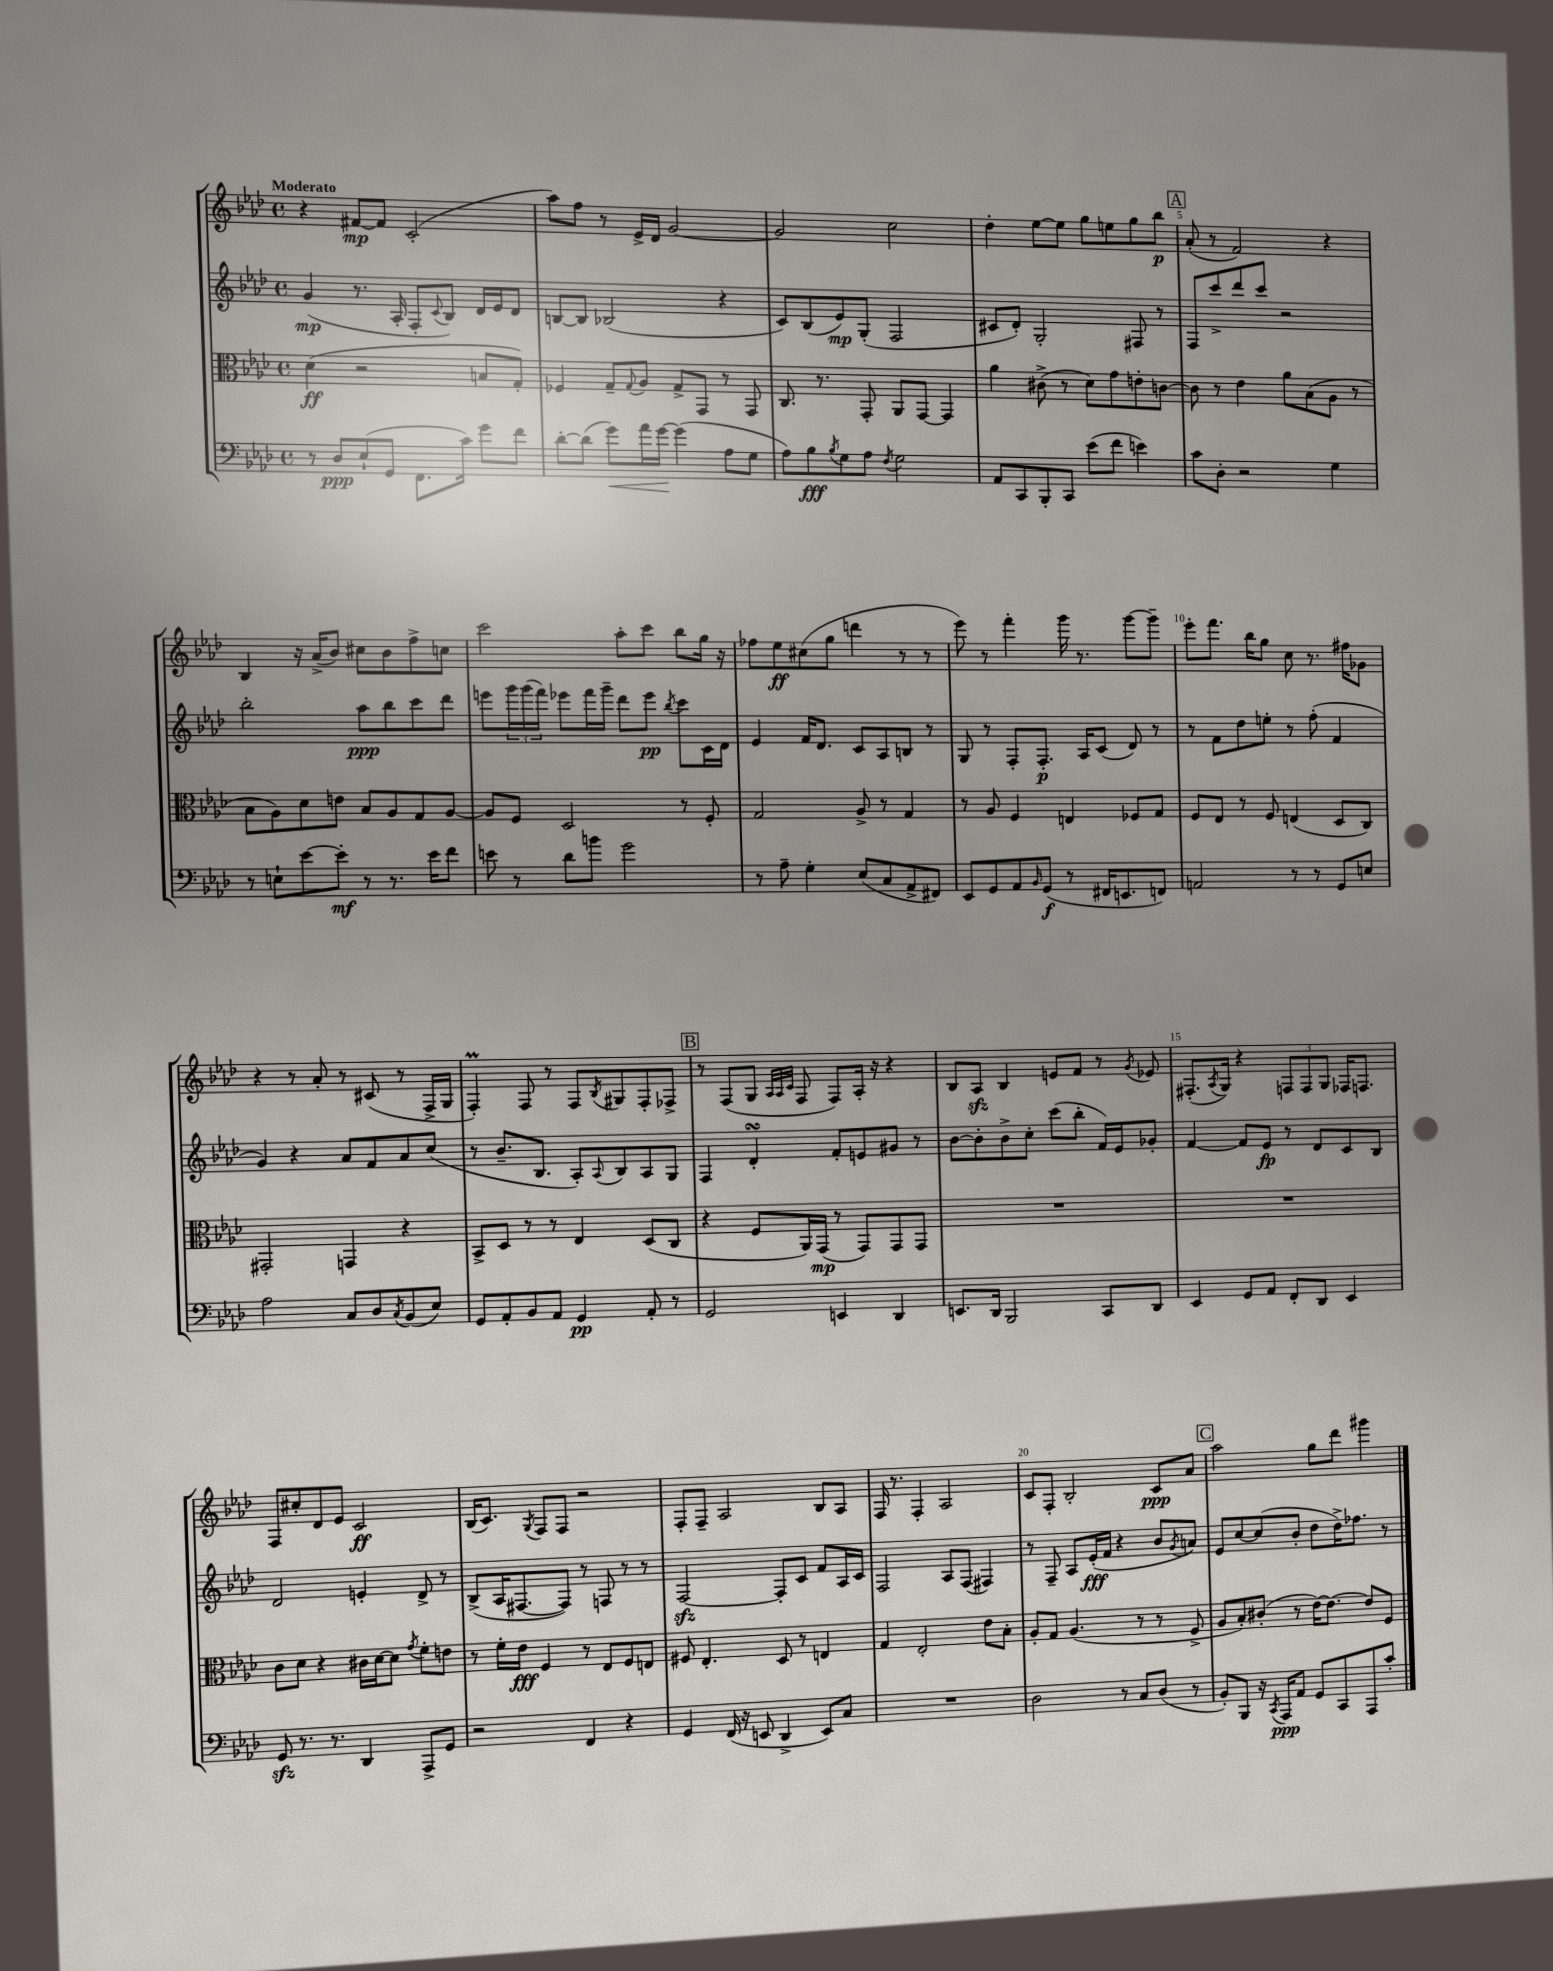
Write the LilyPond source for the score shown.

<<
\new StaffGroup <<
\new Staff = "s0" {
    \clef treble \key aes \major \defaultTimeSignature \time 4/4 \tempo "Moderato"
    r4 fis'8~\mp fis'8 c'2-.( |
    aes''8) f''8 r8 ees'16-> des'16 g'2~ |
    g'2 c''2 |
    des''4-. ees''8~ ees''8 g''8 e''8 g''8 bes''8\p |
    \mark \markup { \box "A" } aes'8-.( r8 f'2) r4 |
    bes4 r16 aes'16->( bes'8) cis''8 bes'8 f''8-> c''8 |
    c'''2 aes''8-. c'''8 bes''8 g''16 r16 |
    fes''8 ees''8\ff cis''8( g''8 d'''4 r8 r8 |
    ees'''8) r8 f'''4-. g'''16 r8. g'''8~ g'''8-- |
    ees'''8-. f'''8. bes''16 g''8 c''8 r8. fis''16 ges'8 |
    r4 r8 aes'8-. r8 cis'8( r8 f16-> g16 |
    f4-.\prall) f8 r8 f8 \acciaccatura { bes8 } gis8 f8-. fes8-> |
    \mark \markup { \box "B" } r8 f8( g8 \grace { aes32 aes32 c'32 } f8 f8) aes16-. r16 r4 |
    bes8 aes8\sfz bes4 e'8 f'8 r8 \acciaccatura { g'8 } ees'8 |
    fis8.-.( \acciaccatura { aes8 } g16) r4 \tuplet 3/2 { f8 f8 g8 } fes16 f8. |
    f8 cis''8-. des'8 ees'8 c'2\ff |
    bes16( c'8.) \acciaccatura { g8 } f8 f8 r2 |
    f8-. f8-- aes2 bes8 aes8 |
    f16 r8. f4-. aes2 |
    c'8 f8-. bes2-. c'8\ppp aes'8 |
    \mark \markup { \box "C" } aes''2 g''8 des'''8 gis'''4 \bar "|." |
}
\new Staff = "s1" {
    \clef treble \key aes \major \defaultTimeSignature \time 4/4
    g'4\mp( r8. aes16-. f8-. \appoggiatura { c'8 } bes8) des'16 ees'16 des'8 |
    b8~ b8 bes2( r4 |
    c'8) bes8( ees'8\mp) g8-.( f2 |
    cis'8 des'8-.) g2-. fis8 r8 |
    \mark \markup { \box "A" } f8 c'''8-> des'''8 c'''8 r2 |
    bes''2-. aes''8\ppp bes''8 c'''8 des'''8 |
    e'''8 \tuplet 3/2 { g'''16 g'''16( f'''16) } ees'''8 f'''16 g'''16-- des'''8 ees'''8\pp \acciaccatura { bes''8 } c'''8 c'16 des'16 |
    ees'4 f'16 des'8. c'8 aes8 b8 r8 |
    g8 r8 f8-. f8.-.\p aes16 c'8( des'8) r8 |
    r8 f'8 des''8 e''8-. r8 f''8-.( f'4 |
    g'4) r4 aes'8 f'8 aes'8 c''8( |
    r8 bes'8.-- bes8. aes8-.) \appoggiatura { aes8 } bes8 aes8 g8 |
    \mark \markup { \box "B" } f4 des'4-.\turn f'8-. e'8 gis'8 r8 |
    bes'8~ bes'8-. bes'8-> c''8-. c'''8( bes''8-. f'16) ees'16 ges'8-. |
    f'4~ f'8 ees'8\fp r8 des'8 c'8 bes8 |
    des'2 e'4-. des'8-> r8 |
    bes8->( aes16 fis8.~ fis8) r8 f8 r8 r8 |
    f2~\sfz f8-. c'8 f'8 aes16 c'16 |
    f2 aes8 f8( fis4) |
    r8 f8-- aes8 ees'16-.\fff( f'16 r4 bes'8 \acciaccatura { g'8 } a'8) |
    \mark \markup { \box "C" } ees'8 c''8~ c''8( bes'8-. des''8 des''16->) fes''8. r8 \bar "|." |
}
\new Staff = "s2" {
    \clef alto \key aes \major \defaultTimeSignature \time 4/4
    des'4\ff( r2 b8 g8-.) |
    fes4 g8-- \appoggiatura { g8 } aes8 g8-> g,8 r8 g,8 |
    c8. r8. g,8-. aes,8 g,8~ g,4 |
    aes'4 cis'8->( r8 des'8) g'8 e'8-. c'8~ |
    \mark \markup { \box "A" } c'8 r8 ees'4 aes'8 bes8( aes8 r8 |
    bes8 aes8) des'8 e'8 bes8 aes8 g8 aes8~ |
    aes8 f8 des2 r8 f8-. |
    g2 aes8-> r8 g4 |
    r8 aes8 f4 e4 fes8 g8 |
    f8 ees8 r8 f8 e4( des8 c8) |
    gis,2-. g,4 r4 |
    bes,8-> des8 r8 r8 ees4 des8( c8 |
    \mark \markup { \box "B" } r4 f8 aes,16) g,16\mp( r8 g,8) g,8 g,8 |
    R1 |
    R1 |
    c'8 des'8 r4 cis'16 des'16~ des'8 \acciaccatura { g'8 } f'8-. e'8 |
    r8 f'16-. ees'16\fff f4 r8 ees8 f8 e8 |
    fis8 ees4.-. des8 r8 e4 |
    g4 ees2-. ees'8 bes8-. |
    aes8-. g8 aes4.( r8 r8 f8-> |
    \mark \markup { \box "C" } aes8 bes8-.) cis'8-.( r8 ees'16~) ees'8.~ ees'8 f8 \bar "|." |
}
\new Staff = "s3" {
    \clef bass \key aes \major \defaultTimeSignature \time 4/4
    r8 des8\ppp ees8-!( g,8 f,8. c'16) g'8 f'8 |
    des'8~-. des'8( g'8\<) aes'16 g'16~\! g'4( aes8 g8 |
    aes8) bes8\fff \acciaccatura { bes8 } g8 aes8 \acciaccatura { f8 } g2 |
    aes,8 c,8 bes,,8-. c,8 ees'8( f'8 e'4) |
    \mark \markup { \box "A" } c'8 des8-. r2 g4 |
    r8 e8-! ees'8~ ees'8-.\mf r8 r8. ees'16 f'8 |
    e'8 r8 des'8 b'8 g'2 |
    r8 aes8-- g4-. ees8( c8 aes,8-> fis,8) |
    ees,8 g,8 aes,8 \grace { bes,16 } g,8\f( r8 fis,16 e,8. f,8) |
    a,2 r8 r8 g,8 e8 |
    aes2 c8 des8 \acciaccatura { c8 } bes,8( ees8) |
    g,8 aes,8-. bes,8 aes,8 g,4\pp aes,8-. r8 |
    \mark \markup { \box "B" } g,2 e,4 des,4 |
    e,8. des,16 bes,,2 c,8 des,8 |
    ees,4 g,8 aes,8 f,8-. des,8 ees,4 |
    g,8\sfz r8. r8. des,4 aes,,8-> g,8 |
    r2 f,4 r4 |
    g,4 f,16( r16 e,8 des,4-> e,8) c8 |
    R1 |
    des2 r8 c8 des8( r8 |
    \mark \markup { \box "C" } bes,8-.) bes,,8 r16 \acciaccatura { c,8 } aes,,16\ppp aes,8 g,8 c,8 aes,,8 c'8-. \bar "|." |
}
>>
>>
\layout { \context { \Score \override BarNumber.break-visibility = ##(#f #t #t) barNumberVisibility = #(every-nth-bar-number-visible 5) } }
